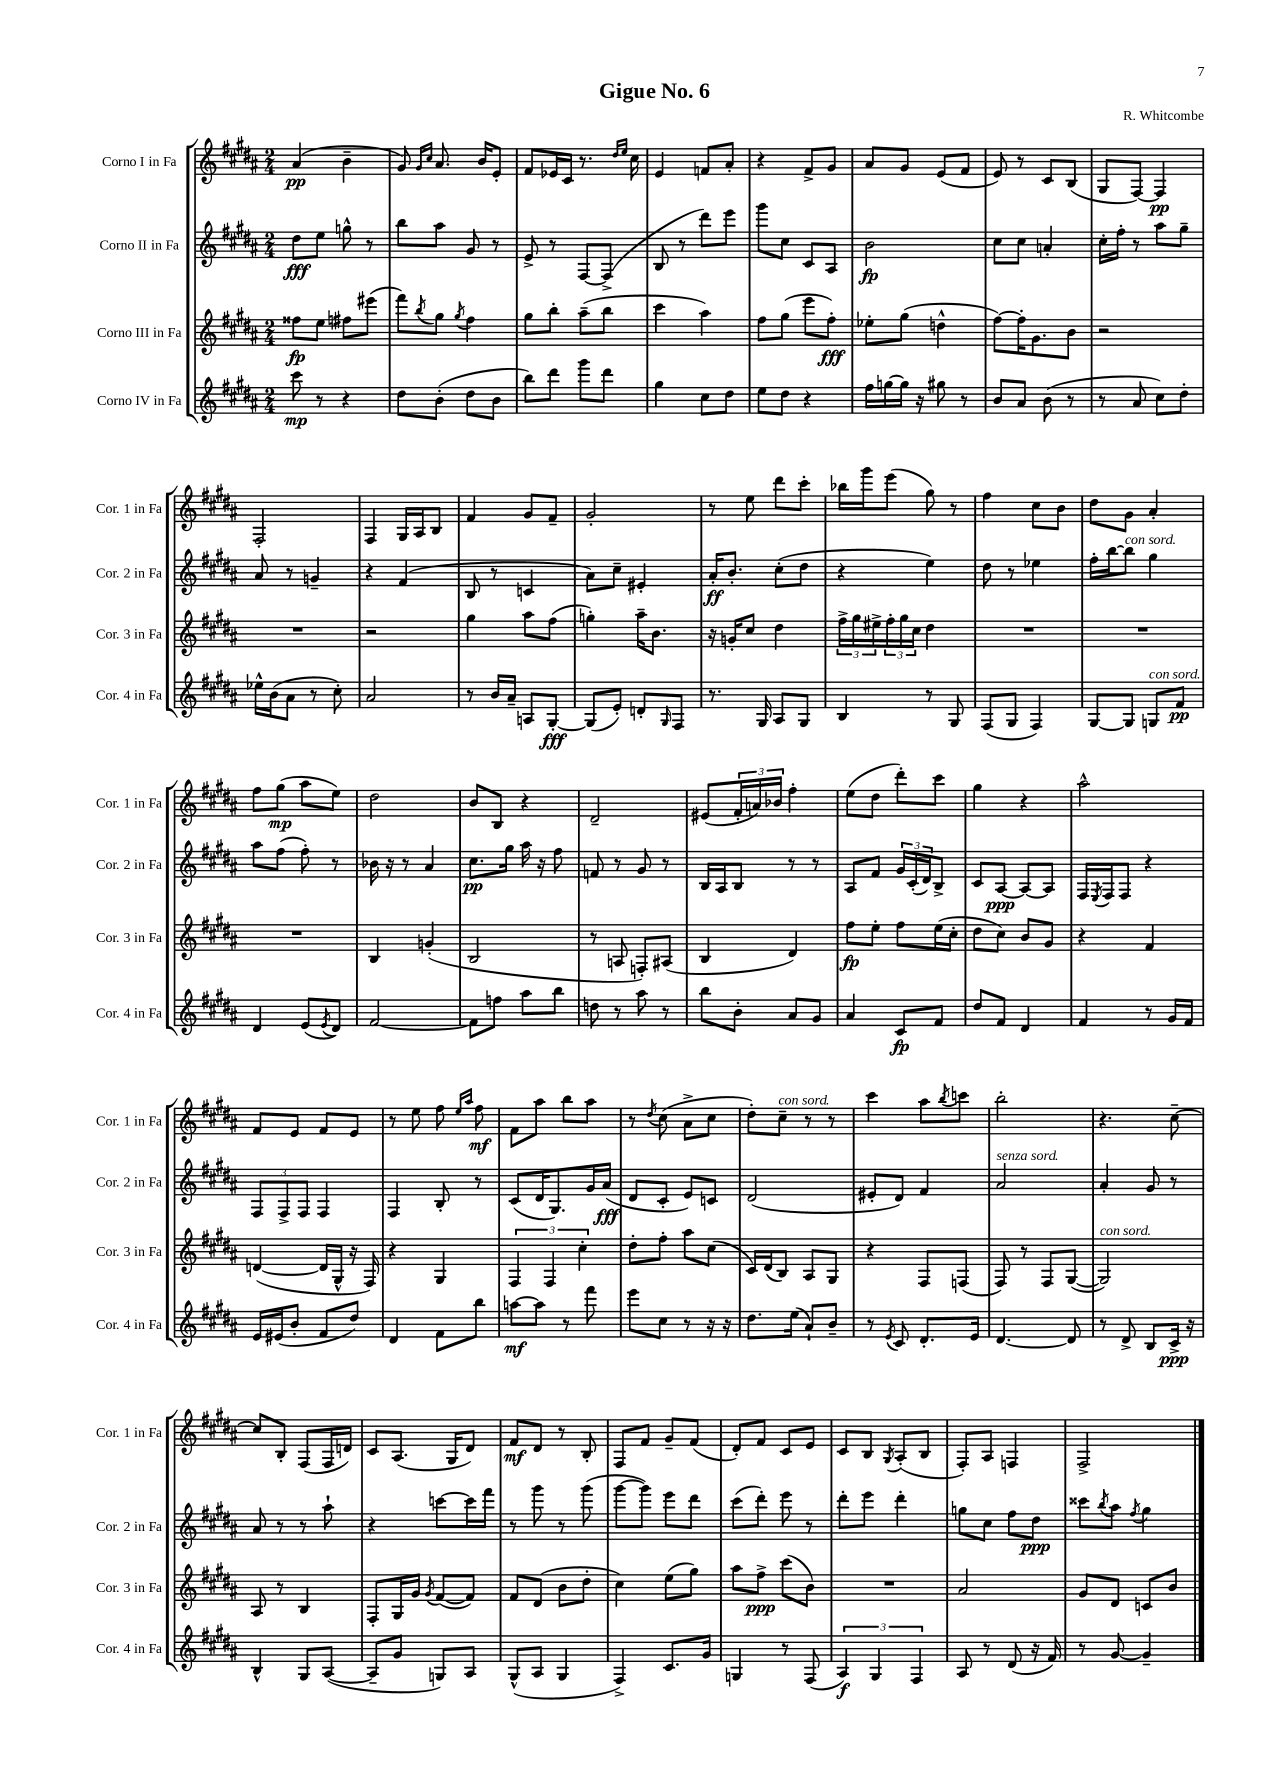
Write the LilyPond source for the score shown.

\header { title = "Gigue No. 6" composer = "R. Whitcombe" }
<<
\new StaffGroup <<
\new Staff = "s0" \with { instrumentName = "Corno I in Fa" shortInstrumentName = "Cor. 1 in Fa" } {
    \clef treble \key b \major \numericTimeSignature \time 2/4
    ais'4\pp( b'4-- |
    gis'8) \grace { gis'16 cis''16 } ais'8. b'16 e'8-. |
    fis'8 ees'16 cis'16 r8. \grace { dis''16 e''16 } cis''16 |
    e'4 f'8 ais'8-. |
    r4 fis'8-> gis'8 |
    ais'8 gis'8 e'8( fis'8 |
    e'8) r8 cis'8 b8( |
    gis8 fis8~) fis4\pp |
    fis2-. |
    fis4 gis16 ais16 b8 |
    fis'4 gis'8 fis'8-- |
    gis'2-. |
    r8 e''8 dis'''8 cis'''8-. |
    bes''16 gis'''16 e'''8( gis''8) r8 |
    fis''4 cis''8 b'8 |
    dis''8 gis'8 ais'4-. |
    fis''8 gis''8\mp( ais''8 e''8) |
    dis''2 |
    b'8 b8 r4 |
    dis'2-- |
    eis'8( \tuplet 3/2 { fis'16-. a'16) bes'16 } fis''4-. |
    e''8( dis''8 dis'''8-.) cis'''8 |
    gis''4 r4 |
    ais''2-^ |
    fis'8 e'8 fis'8 e'8 |
    r8 e''8 fis''8 \grace { e''16 ais''16 } fis''8\mf |
    fis'8 ais''8 b''8 ais''8 |
    r8 \acciaccatura { dis''8 } cis''8( ais'8-> cis''8 |
    dis''8-.) cis''8--^\markup { \italic "con sord." } r8 r8 |
    cis'''4 ais''8 \acciaccatura { b''8 } c'''8 |
    b''2-. |
    r4. cis''8~-- |
    cis''8 b8-. fis8( fis16 d'16) |
    cis'8 ais8.( gis16 dis'8) |
    fis'8\mf dis'8 r8 b8-. |
    fis8 fis'8 gis'8-- fis'8( |
    dis'8-.) fis'8 cis'8 e'8 |
    cis'8 b8 \acciaccatura { gis8 } ais8-.( b8 |
    fis8-.) ais8 f4 |
    fis2-> \bar "|." |
}
\new Staff = "s1" \with { instrumentName = "Corno II in Fa" shortInstrumentName = "Cor. 2 in Fa" } {
    \clef treble \key b \major \numericTimeSignature \time 2/4
    dis''8\fff e''8 g''8-^ r8 |
    b''8 ais''8 gis'8 r8 |
    e'8-> r8 fis8~ fis8->( |
    b8 r8 dis'''8) e'''8 |
    gis'''8 cis''8 cis'8 ais8 |
    b'2\fp |
    cis''8 cis''8 a'4-. |
    cis''16-. fis''16-. r8 ais''8 gis''8-- |
    ais'8 r8 g'4-- |
    r4 fis'4( |
    b8 r8 c'4 |
    ais'8) cis''8-- eis'4-. |
    ais'16-.\ff b'8.-. cis''8-.( dis''8 |
    r4 e''4) |
    dis''8 r8 ees''4 |
    fis''16-. b''16~ b''8^\markup { \italic "con sord." } gis''4 |
    ais''8 fis''8( fis''8-.) r8 |
    bes'16 r16 r8 ais'4 |
    cis''8.\pp gis''16 ais''16 r16 fis''8 |
    f'8 r8 gis'8 r8 |
    b16 ais16 b8 r8 r8 |
    ais8 fis'8 \tuplet 3/2 { gis'16 cis'16-.( dis'16) } b8-> |
    cis'8 ais8~\ppp ais8~ ais8 |
    fis16 \acciaccatura { e8 } fis16 fis8 r4 |
    \tuplet 3/2 { fis8 fis8-> fis8 } fis4 |
    fis4 b8-. r8 |
    cis'8( dis'16 gis8.) gis'16 ais'16\fff( |
    dis'8 cis'8-. e'8) c'8 |
    dis'2( |
    eis'8-. dis'8) fis'4 |
    ais'2^\markup { \italic "senza sord." } |
    ais'4-. gis'8 r8 |
    ais'8 r8 r8 ais''8-! |
    r4 c'''8~ c'''16 fis'''16 |
    r8 gis'''8 r8 gis'''8( |
    gis'''8~ gis'''8) e'''8 dis'''8 |
    cis'''8( dis'''8-.) e'''8 r8 |
    dis'''8-. e'''8 dis'''4-. |
    g''8 cis''8 fis''8 dis''8\ppp |
    cisis'''8 \acciaccatura { b''8 } ais''8 \acciaccatura { fis''8 } gis''4 \bar "|." |
}
\new Staff = "s2" \with { instrumentName = "Corno III in Fa" shortInstrumentName = "Cor. 3 in Fa" } {
    \clef treble \key b \major \numericTimeSignature \time 2/4
    fisis''8\fp e''8 fis''8 eis'''8( |
    fis'''8) \acciaccatura { b''8 } gis''8 \acciaccatura { gis''8 } fis''4 |
    gis''8 b''8-. ais''8--( b''8 |
    cis'''4 ais''4) |
    fis''8 gis''8( e'''8 fis''8-.\fff) |
    ees''8-. gis''8( d''4-^ |
    fis''8~) fis''16-. gis'8. b'8 |
    r2 |
    R2 |
    r2 |
    gis''4 ais''8 fis''8( |
    g''4-.) ais''16-- b'8. |
    r16 g'16-. cis''8 dis''4 |
    \tuplet 3/2 { fis''16-> gis''16 eis''16-> } \tuplet 3/2 { fis''16-. gis''16 cis''16 } dis''4 |
    R2 |
    R2 |
    R2 |
    b4 g'4-.( |
    b2 |
    r8 a8 f8-.) ais8( |
    b4 dis'4) |
    fis''8\fp e''8-. fis''8 e''16( cis''16-. |
    dis''8 cis''8) b'8 gis'8 |
    r4 fis'4 |
    d'4~( d'16 gis16-^ r16 fis16) |
    r4 gis4 |
    \tuplet 3/2 { fis4 fis4 cis''4-. } |
    dis''8-. fis''8-. ais''8 cis''8( |
    cis'16) dis'16( b8) ais8 gis8 |
    r4 fis8 f8( |
    fis8) r8 fis8 gis8~( |
    gis2^\markup { \italic "con sord." }) |
    ais8 r8 b4 |
    fis8-. gis16 gis'16 \acciaccatura { gis'8 } fis'8~( fis'8) |
    fis'8 dis'8( b'8 dis''8-. |
    cis''4) e''8( gis''8) |
    ais''8 fis''8->\ppp cis'''8( b'8) |
    R2 |
    ais'2 |
    gis'8 dis'8 c'8 b'8 \bar "|." |
}
\new Staff = "s3" \with { instrumentName = "Corno IV in Fa" shortInstrumentName = "Cor. 4 in Fa" } {
    \clef treble \key b \major \numericTimeSignature \time 2/4
    cis'''8\mp r8 r4 |
    dis''8 b'8-.( dis''8 b'8 |
    b''8) dis'''8 gis'''8 dis'''8 |
    gis''4 cis''8 dis''8 |
    e''8 dis''8 r4 |
    fis''16 g''16~ g''16 r16 gis''8 r8 |
    b'8 ais'8 b'8( r8 |
    r8 ais'8 cis''8) dis''8-. |
    ees''16-^ b'16( ais'8 r8 cis''8-.) |
    ais'2 |
    r8 b'16 ais'16-- a8 gis8~-.\fff |
    gis8( e'8-.) d'8-. \grace { gis16 } fis8 |
    r8. gis16 ais8 gis8 |
    b4 r8 gis8 |
    fis8( gis8 fis4) |
    gis8~ gis8 g8^\markup { \italic "con sord." } fis'8\pp |
    dis'4 e'8( \acciaccatura { e'8 } dis'8) |
    fis'2~ |
    fis'8 f''8 ais''8 b''8 |
    d''8 r8 ais''8 r8 |
    b''8 b'8-. ais'8 gis'8 |
    ais'4 cis'8\fp fis'8 |
    dis''8 fis'8 dis'4 |
    fis'4 r8 gis'16 fis'16 |
    e'16 eis'16( b'8-. fis'8 dis''8) |
    dis'4 fis'8 b''8 |
    a''8~\mf a''8 r8 fis'''8 |
    e'''8 cis''8 r8 r16 r16 |
    dis''8. e''16( ais'8-!) b'8-- |
    r8 \acciaccatura { e'8 } cis'8 dis'8.-. e'16 |
    dis'4.~ dis'8 |
    r8 dis'8-> b8 cis'16->\ppp r16 |
    b4-^ gis8 ais8~( |
    ais8-- gis'8 g8) ais8 |
    gis8-^( ais8 gis4 |
    fis4->) cis'8. gis'16 |
    g4 r8 fis8( |
    \tuplet 3/2 { ais4\f) gis4 fis4 } |
    ais8 r8 dis'8( r16 fis'16) |
    r8 gis'8~ gis'4-- \bar "|." |
}
>>
>>
\layout { \context { \Score \remove "Bar_number_engraver" } }
